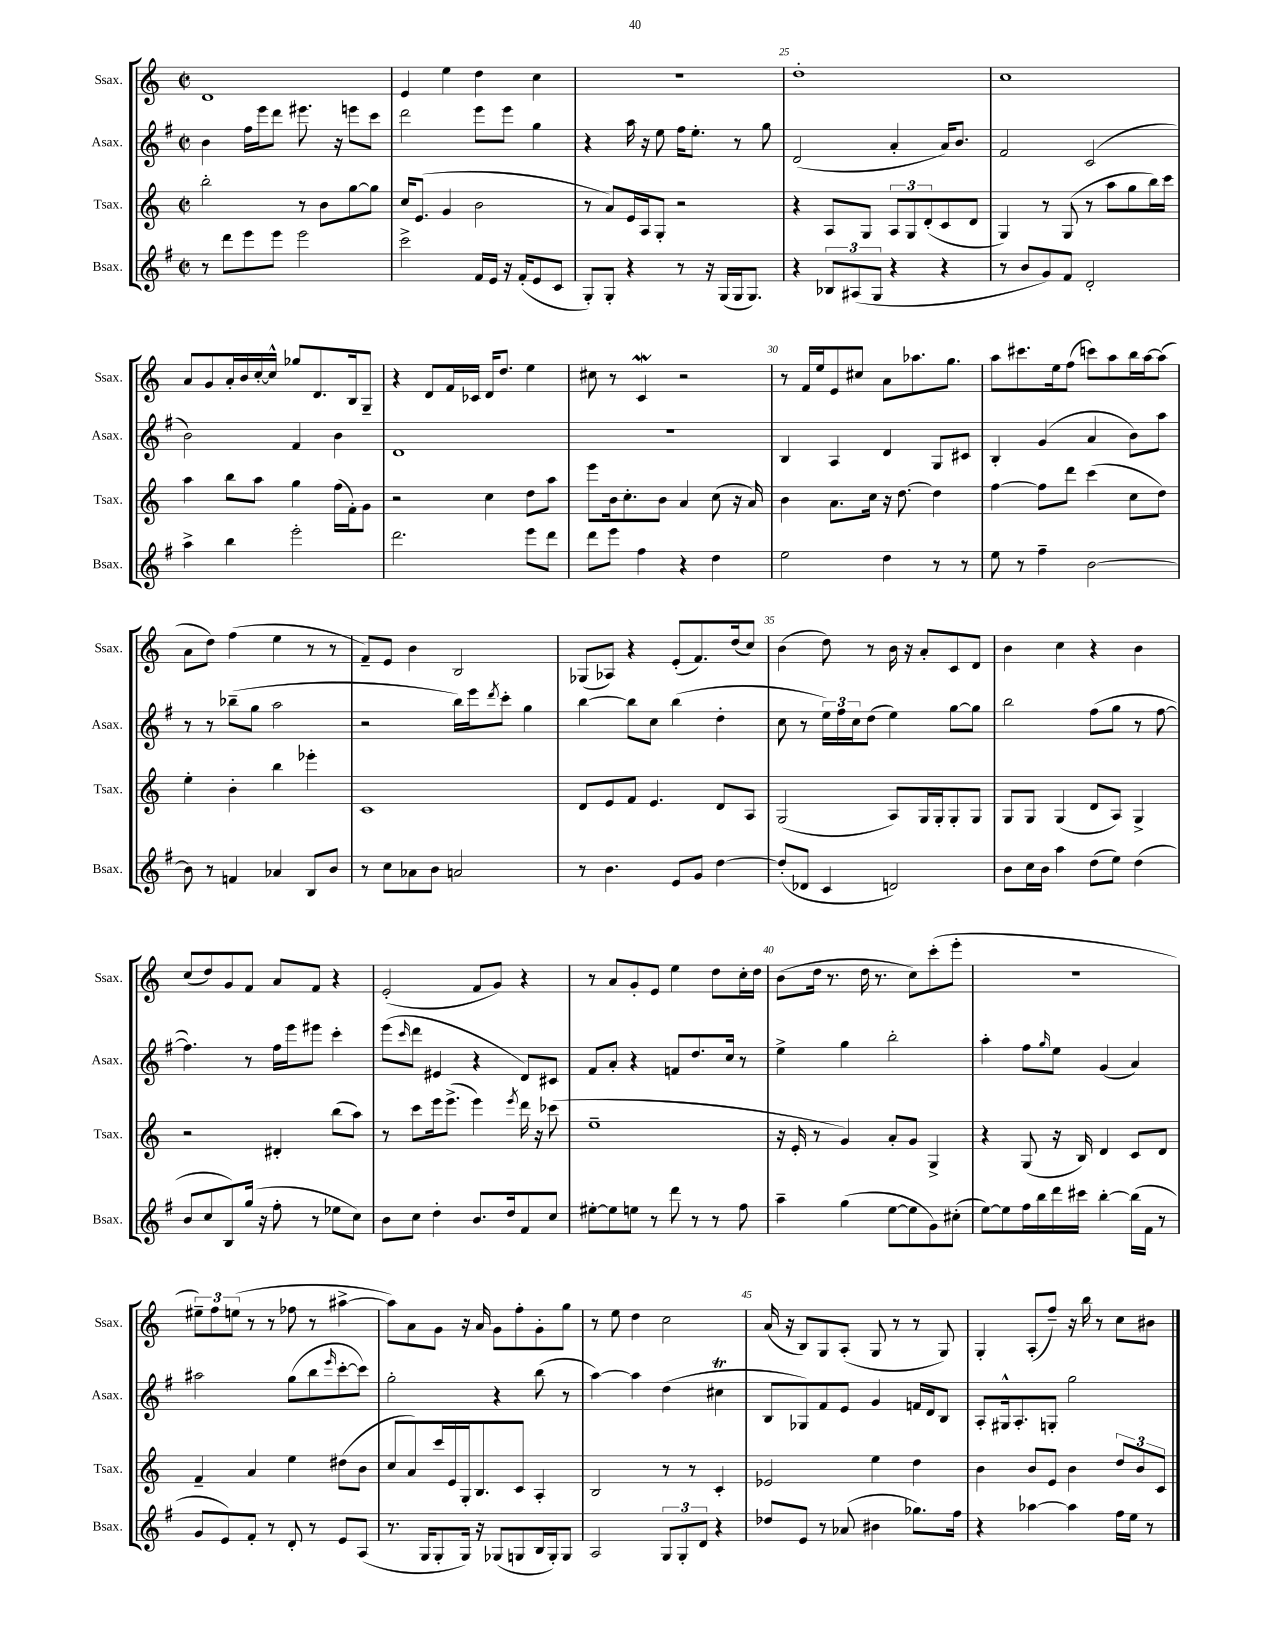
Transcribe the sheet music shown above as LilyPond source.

<<
\new StaffGroup <<
\new Staff = "s0" \with { instrumentName = "Ssax." shortInstrumentName = "Ssax." } {
    \clef treble \key c \major \defaultTimeSignature \time 2/2
    d'1 |
    e'4 e''4 d''4 c''4 |
    r1 |
    d''1-. |
    c''1 |
    a'8 g'8 a'16-. b'16 c''16~-. c''16-^ ges''8 d'8. b16 g8-- |
    r4 d'8 f'16 ces'16 d'16 d''8. e''4 |
    cis''8 r8 c'4\mordent r2 |
    r8 f'16 e''16 e'8 cis''8 a'8 aes''8. g''8. |
    a''8 cis'''8. e''16 f''8( c'''8) a''8 b''16 a''16~ a''8( |
    a'8 d''8) f''4( e''4 r8 r8 |
    f'8--) e'8 b'4 b2 |
    ges8( aes8) r4 e'8-.( f'8.) d''16( c''8) |
    b'4( d''8) r8 b'16 r16 a'8-. c'8 d'8 |
    b'4 c''4 r4 b'4 |
    c''8( d''8) g'8 f'8 a'8 f'8 r4 |
    e'2-.( f'8 g'8) r4 |
    r8 a'8 g'8-. e'8 e''4 d''8 c''16-. d''16 |
    b'8( d''16 r8. d''16 r8. c''8) c'''8-.( e'''8-. |
    r1 |
    \tuplet 3/2 { eis''8--) f''8 e''8( } r8 r8 fes''8 r8 ais''4~-> |
    ais''8) a'8 g'8 r16 a'16 g'8 f''8-. g'8-. g''8 |
    r8 e''8 d''4 c''2 |
    a'16( r16 b8) g8 a8-.( g8 r8 r8 g8) |
    g4-. a8-.( f''8--) r16 b''16 r8 c''8 bis'8 \bar "|." |
}
\new Staff = "s1" \with { instrumentName = "Asax." shortInstrumentName = "Asax." } {
    \clef treble \key g \major \defaultTimeSignature \time 2/2
    b'4 fis''16 e'''16 d'''8 eis'''8. r16 e'''8 c'''8 |
    d'''2 e'''8 e'''8 g''4 |
    r4 a''16 r16 e''8 fis''16 e''8.-. r8 g''8 |
    d'2( a'4-. a'16) b'8. |
    fis'2 c'2( |
    b'2) fis'4 b'4 |
    d'1 |
    R1 |
    b4 a4 d'4 g8 cis'8 |
    b4-. g'4( a'4 b'8) a''8 |
    r8 r8 bes''8--( g''8 a''2 |
    r2 b''16) e'''16 \acciaccatura { d'''8 } c'''8-. g''4 |
    b''4~ b''8 c''8 b''4( d''4-. |
    c''8 r8 \tuplet 3/2 { e''16) fis''16 c''16 } d''8( e''4) g''8~ g''8 |
    b''2 fis''8( g''8 r8 fis''8~ |
    fis''4.) r8 fis''16 e'''16 eis'''8 c'''4-. |
    e'''8( \grace { c'''16 } d'''8 eis'4 r4 d'8) cis'8 |
    fis'8 a'8-. r4 f'8 d''8. c''16 r8 |
    e''4-> g''4 b''2-. |
    a''4-. fis''8 \grace { g''16 } e''8 g'4( a'4) |
    ais''2 g''8( b''8 \grace { e'''16 } c'''8~-. c'''8) |
    g''2-. r4 b''8( r8 |
    a''4~) a''4 d''4( cis''4\trill |
    b8 ges8) fis'8 e'8 g'4 f'16 d'16 b8 |
    a8-. gis16-^ a8.-. g8-. g''2 \bar "|." |
}
\new Staff = "s2" \with { instrumentName = "Tsax." shortInstrumentName = "Tsax." } {
    \clef treble \key c \major \defaultTimeSignature \time 2/2
    b''2-. r8 b'8 g''8~ g''8 |
    c''16 e'8.( g'4 b'2 |
    r8 a'8) e'16 a16 g8-. r2 |
    r4 a8 g8 \tuplet 3/2 { a8 g8 d'8-.( } c'8 d'8 |
    g4) r8 g8( r8 a''8 g''8 b''16) c'''16 |
    a''4 b''8 a''8 g''4 f''16( f'16-.) g'8 |
    r2 c''4 d''8 a''8 |
    e'''8 b'16 c''8.-. b'8 a'4 c''8( r16 a'16) |
    b'4 a'8. c''16 r16 d''8.~ d''4 |
    f''4~ f''8 d'''8 c'''4( c''8 d''8) |
    e''4-. b'4-. b''4 ees'''4-. |
    c'1 |
    d'8 e'8 f'8 e'4. d'8 a8 |
    g2( a8) g16 g16-. g8-. g8 |
    g8 g8 g4( d'8 a8) g4-> |
    r2 dis'4-. b''8( a''8) |
    r8 c'''8 e'''16 e'''8.->( e'''4) \acciaccatura { e'''8 } d'''16 r16 ces'''8( |
    e''1-- |
    r16 e'16-. r8 g'4) a'8-. g'8 g4-> |
    r4 g8( r16 b16) d'4 c'8 d'8 |
    f'4-- a'4 e''4 dis''8( b'8 |
    c''8 a'8) c'''16 e'16 g16-. b8. c'8 a4-. |
    b2 r8 r8 c'4-. |
    ees'2 e''4 d''4 |
    b'4 b'8 e'8 b'4 \tuplet 3/2 { d''8 b'8 c'8 } \bar "|." |
}
\new Staff = "s3" \with { instrumentName = "Bsax." shortInstrumentName = "Bsax." } {
    \clef treble \key g \major \defaultTimeSignature \time 2/2
    r8 d'''8 e'''8 e'''8 e'''2 |
    c'''2-> fis'16 e'16 r16 fis'16-.( e'8 c'8 |
    g8-.) g8-. r4 r8 r16 g16( g16 g8.) |
    r4 \tuplet 3/2 { bes8 ais8( g8 } r4 r4 |
    r8 b'8 g'8) fis'8 d'2-. |
    a''4-> b''4 e'''2-. |
    d'''2. e'''8 d'''8 |
    d'''8 e'''8 fis''4 r4 d''4 |
    e''2 d''4 r8 r8 |
    e''8 r8 fis''4-- b'2~ |
    b'8 r8 f'4 aes'4 b8 b'8 |
    r8 c''8 aes'8 b'8 a'2 |
    r8 b'4. e'8 g'8 d''4~ |
    d''8-.( des'8 c'4 d'2) |
    b'8 c''16 b'16 a''4 d''8( e''8) d''4( |
    b'8 c''8 b8) g''16( r16 fis''8-. r8 ees''8 c''8) |
    b'8 c''8 d''4-. b'8. d''16 fis'8 c''8 |
    eis''8~-. eis''8 e''8 r8 d'''8 r8 r8 fis''8 |
    a''4-- g''4( e''8~ e''8 g'8) cis''8-.( |
    e''8~) e''8 fis''16 b''16 d'''16 cis'''16 b''4~-. b''16( fis'16 r8 |
    g'8 e'8) fis'8-. r8 d'8-. r8 e'8 a8( |
    r8. g16 g8-. g16) r16 ges8( g8 b16 g16-.) g8 |
    a2 \tuplet 3/2 { g8 g8-. d'8 } r4 |
    des''8 e'8 r8 aes'8( bis'4 ges''8.) fis''16 |
    r4 aes''4~ aes''4 fis''16 e''16 r8 \bar "|." |
}
>>
>>
\layout { \context { \Score currentBarNumber = #22 \override BarNumber.break-visibility = ##(#f #t #t) barNumberVisibility = #(every-nth-bar-number-visible 5) } }
